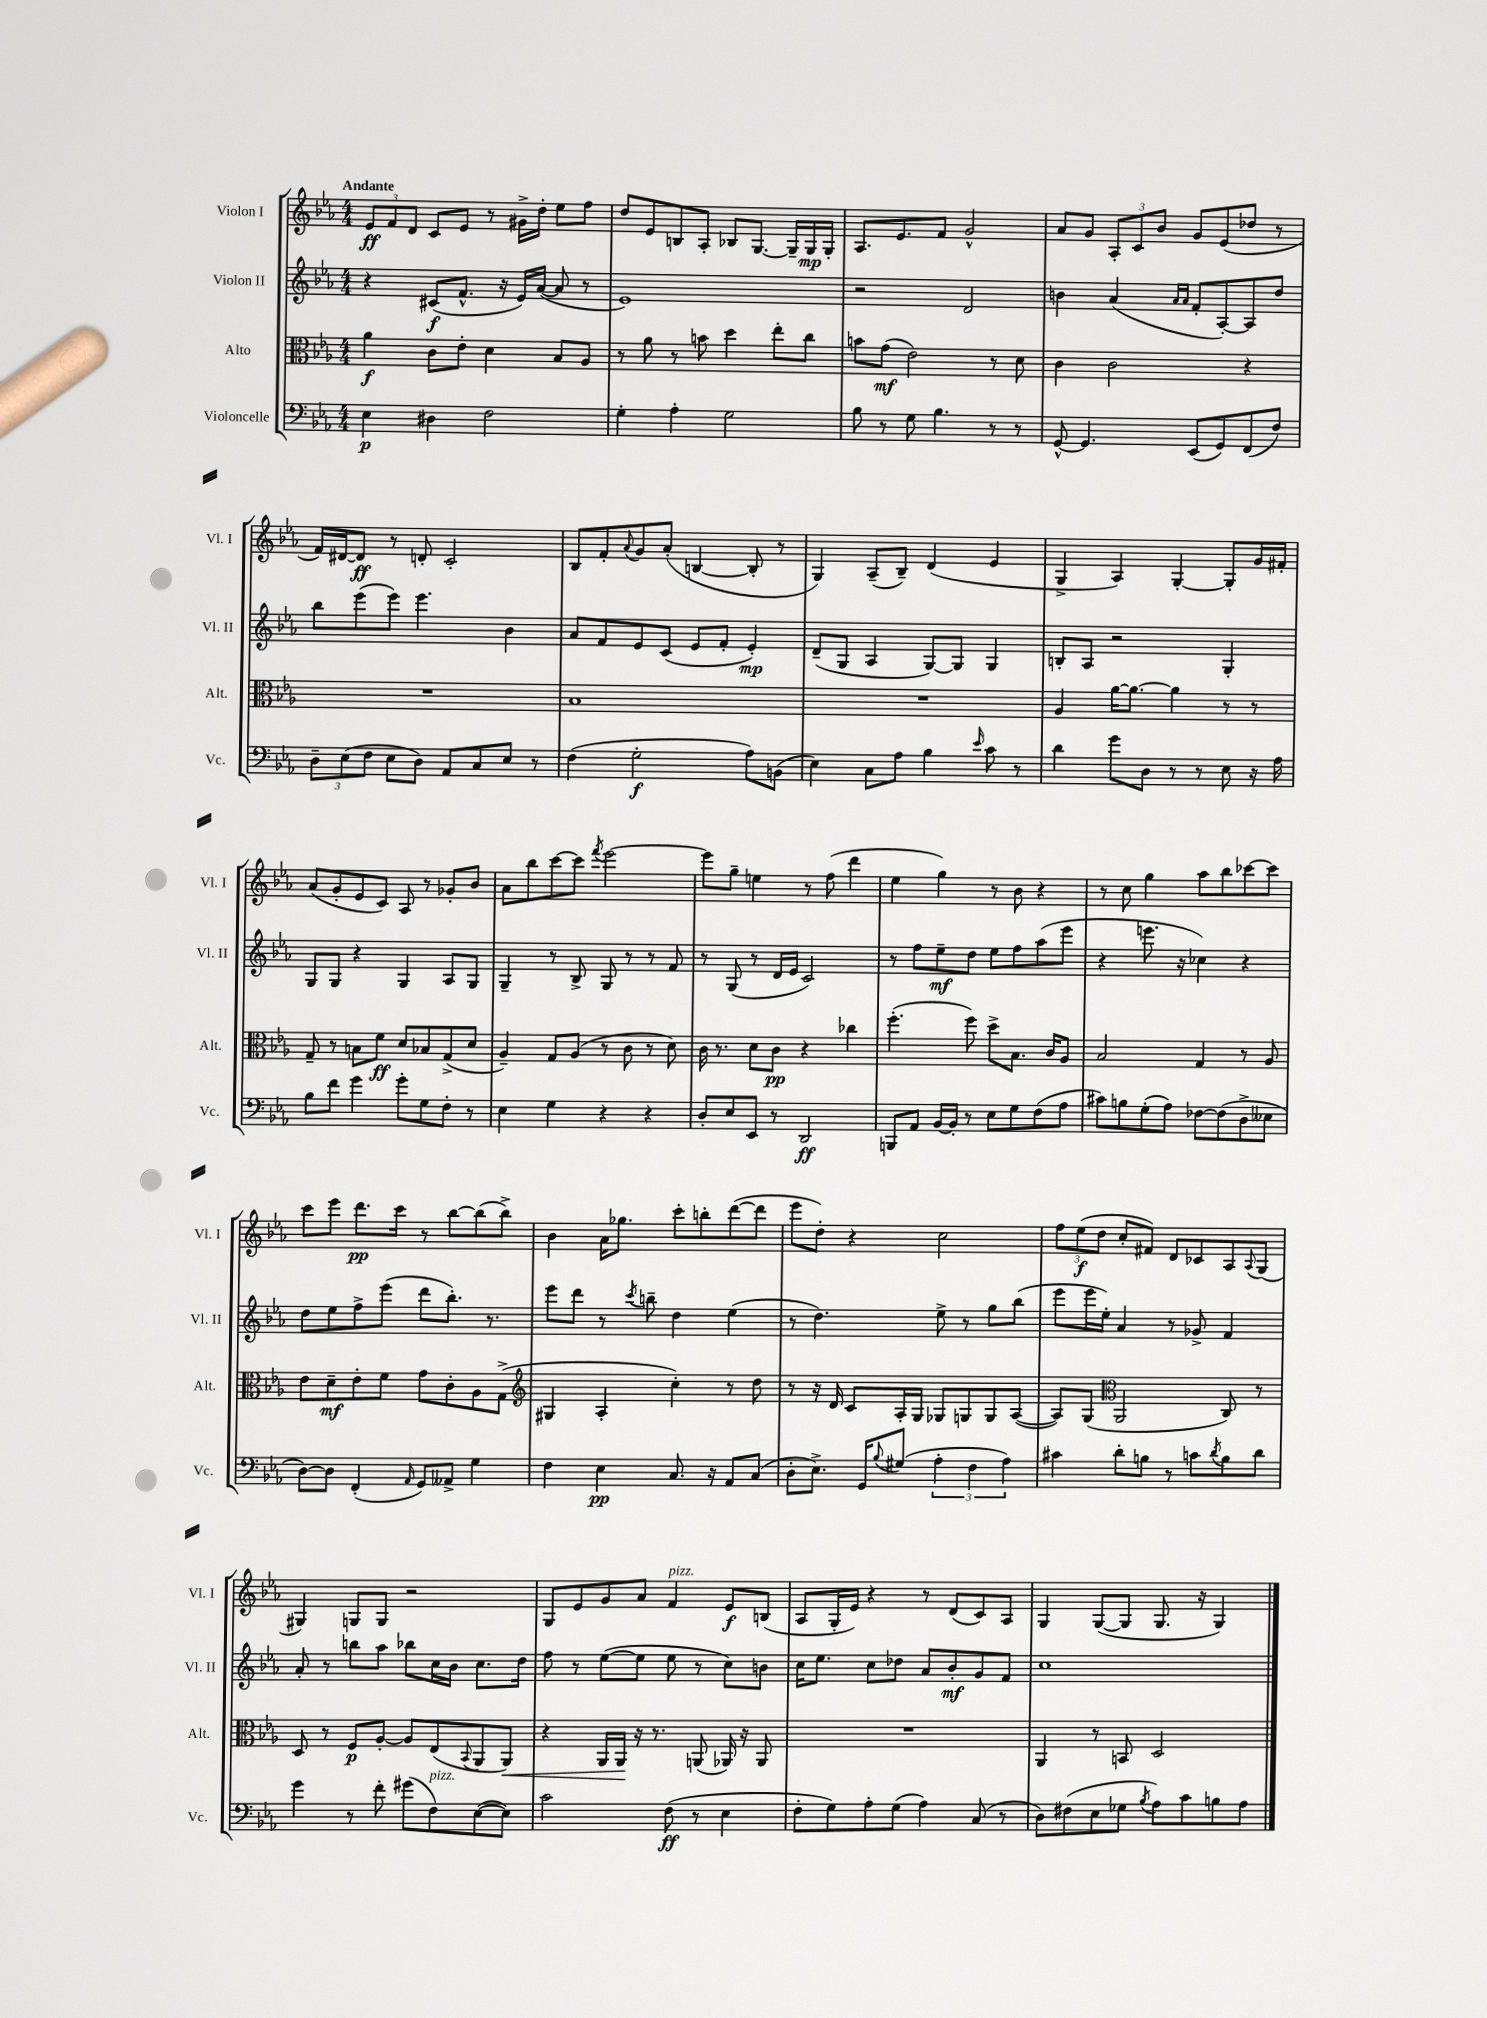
<<
\new StaffGroup <<
\new Staff = "s0" \with { instrumentName = "Violon I" shortInstrumentName = "Vl. I" } {
    \clef treble \key ees \major \numericTimeSignature \time 4/4 \tempo "Andante"
    \tuplet 3/2 { ees'8\ff f'8 d'8 } c'8 ees'8 r8 gis'16-> d''16-. ees''8 f''8 |
    d''8 ees'8 b8 aes8-. bes8 g8.~ g16-- g16\mp g16-. |
    aes8. ees'8. f'8 g'2-^ |
    aes'8 g'8 \tuplet 3/2 { aes8-. c'8 bes'8 } g'8 ees'8( des''8 r8 |
    f'16) dis'16~ dis'8\ff r8 d'8-. c'2-. |
    bes8 f'8-. \appoggiatura { aes'8 } g'8 aes'8-.( b4~ b8-. r8 |
    g4) aes8--( bes8--) d'4( ees'4 |
    g4-> aes4) g4~-. g8-. g'16 fis'16-. |
    aes'8( g'8-. ees'8 c'8) aes8 r8 ges'8-. bes'8 |
    aes'8 bes''8 c'''8~ c'''8 \acciaccatura { f'''8 } ees'''2~ |
    ees'''8 g''8-- e''4 r8 f''8( d'''4 |
    ees''4 g''4) r8 bes'8 r4 |
    r8 c''8 g''4 aes''8 bes''8 ces'''8~ ces'''8 |
    c'''8 ees'''8 d'''8.\pp c'''16 r8 bes''8~ bes''8( bes''8->) |
    bes'4 aes'16 ges''8. c'''8-. b''8-. d'''8~( d'''8 |
    ees'''8 d''8-.) r4 c''2 |
    \tuplet 3/2 { f''8 ees''8\f( d''8 } c''8-. fis'8) d'8 ces'8 aes8 \appoggiatura { aes8 } g8( |
    gis4) g8 g8 r2 |
    g8 ees'8 g'8 aes'8 f'4^\markup { \italic "pizz." } ees'8\f b8( |
    aes8 g16-. ees'16) r4 r8 d'8( c'8) aes8 |
    g4 g8~( g8 g8. r16 g4) \bar "|." |
}
\new Staff = "s1" \with { instrumentName = "Violon II" shortInstrumentName = "Vl. II" } {
    \clef treble \key ees \major \numericTimeSignature \time 4/4
    r4 cis'8\f( f'8.-^ r16 ees'16) aes'16~( aes'8 r8 |
    ees'1) |
    r2 d'2 |
    b'4 aes'4( \grace { aes'16 aes'16 } f'8-. aes8~-.) aes8 d''8 |
    bes''8 ees'''8( ees'''8) ees'''4. bes'4 |
    aes'8 f'8 ees'8 c'8( ees'8 f'8-. ees'4-.\mp) |
    d'8--( g8 aes4 g8~) g8 g4 |
    b8-. aes8 r2 g4-. |
    g8 g8 r4 g4 aes8 g8 |
    g4-- r8 bes8-> g8 r8 r8 f'8 |
    r8 g8( r8 d'16 ees'16 c'2) |
    r8 f''8 ees''8--\mf d''8 ees''8 f''8 aes''8( ees'''8 |
    r4 e'''8. r16 ces''4) r4 |
    d''8 ees''8 f''8-> ees'''8( d'''8 bes''8.-.) r8. |
    ees'''8 d'''8 r8 \acciaccatura { c'''8 } b''8-- d''4 ees''4( |
    r8 d''4.) ees''8-> r8 g''8 bes''8( |
    ees'''8 ees'''16 ees''16-.) aes'4 r8 ges'8-> f'4 |
    aes'8-. r8 b''8 aes''8 bes''8 c''16 bes'16 c''8. d''16 |
    f''8 r8 ees''8~( ees''8 ees''8 r8 c''8) b'8 |
    c''16 ees''8. c''8 des''8 aes'8 bes'8-.\mf g'8 f'8 |
    c''1 \bar "|." |
}
\new Staff = "s2" \with { instrumentName = "Alto" shortInstrumentName = "Alt." } {
    \clef alto \key ees \major \numericTimeSignature \time 4/4
    aes'4\f c'8 ees'8-. d'4 bes8 aes8 |
    r8 aes'8 r8 b'8 d''4 ees''8-. c''8 |
    b'8 g'8\mf( ees'2) r8 d'8 |
    c'4 c'2 r4 |
    R1 |
    bes1 |
    R1 |
    aes4 aes'16~ aes'8.~ aes'4 r8 r8 |
    g8-- r8 b8 f'8\ff d'8 bes8 g8->( d'8 |
    aes4--) g8 aes8( r8 c'8 r8 d'8) |
    c'16 r8. d'8 c'8\pp r4 ces''4 |
    f''4.-.( f''8) d''8-> bes8. c'16 aes8 |
    bes2 g4 r8 aes8 |
    ees'8 d'8--\mf ees'8-. f'8 g'8 c'8-. aes8 g8->( |
    \clef treble gis4 aes4-. c''4-.) r8 d''8 |
    r8 r16 d'16 c'8 aes16-. g16 ges8 g8 g8 aes8~( |
    aes8) g8( \clef alto aes,2 c8) r8 |
    d8 r8 f8\p aes8~-. aes8 ees8( \appoggiatura { bes,8 } aes,8 aes,8\<) |
    r4 aes,16 aes,16\! r16 r8. a,8( aes,16) r16 aes,8 |
    R1 |
    aes,4 r8 b,8 d2 \bar "|." |
}
\new Staff = "s3" \with { instrumentName = "Violoncelle" shortInstrumentName = "Vc." } {
    \clef bass \key ees \major \numericTimeSignature \time 4/4
    ees4\p dis4 f2 |
    g4-. aes4-. g2 |
    bes8 r8 g8 bes4. r8 r8 |
    g,8~-^ g,4. ees,8( g,8) f,8( f8) |
    \tuplet 3/2 { d8-- ees8( f8 } ees8 d8) aes,8 c8 ees8 r8 |
    f4( g2-.\f aes8) b,8( |
    ees4) c8 aes8 bes4 \grace { ees'16 } c'8 r8 |
    d'4 g'8 d8 r8 r8 ees8 r16 aes16 |
    bes8 f'8 g'4 g'8-. g8 f8-. r8 |
    ees4 g4 r4 r4 |
    d8-. ees8 ees,8 r8 d,2\ff |
    b,,8 aes,8 bes,16~ bes,16-. r8 ees8 g8 f8( aes8 |
    cis'8) b8 g8-.( aes8) fes8~ fes8( d8-> eeses8 |
    d8~) d8 f,4-.( \grace { aes,16 } g,8) aeses,8-> g4 |
    f4 ees4\pp c8. r16 aes,8 c8( |
    d8-. ees8.->) g,16 \appoggiatura { bes8 } gis8( \tuplet 3/2 { aes4-. f4 aes4) } |
    cis'4 d'8-. b8 r8 c'8 \acciaccatura { d'8 } b8 d'8 |
    g'4 r8 f'8-. gis'8( f8^\markup { \italic "pizz." }) ees8~( ees8) |
    c'2 f8\ff( r8 ees4 |
    f8-. g8) aes8-. g8( aes4) c8( r8 |
    d8) fis8( ees8 ges8 \acciaccatura { bes8 } aes8) c'8 b8 aes8 \bar "|." |
}
>>
>>
\layout { \context { \Score \remove "Bar_number_engraver" } }
